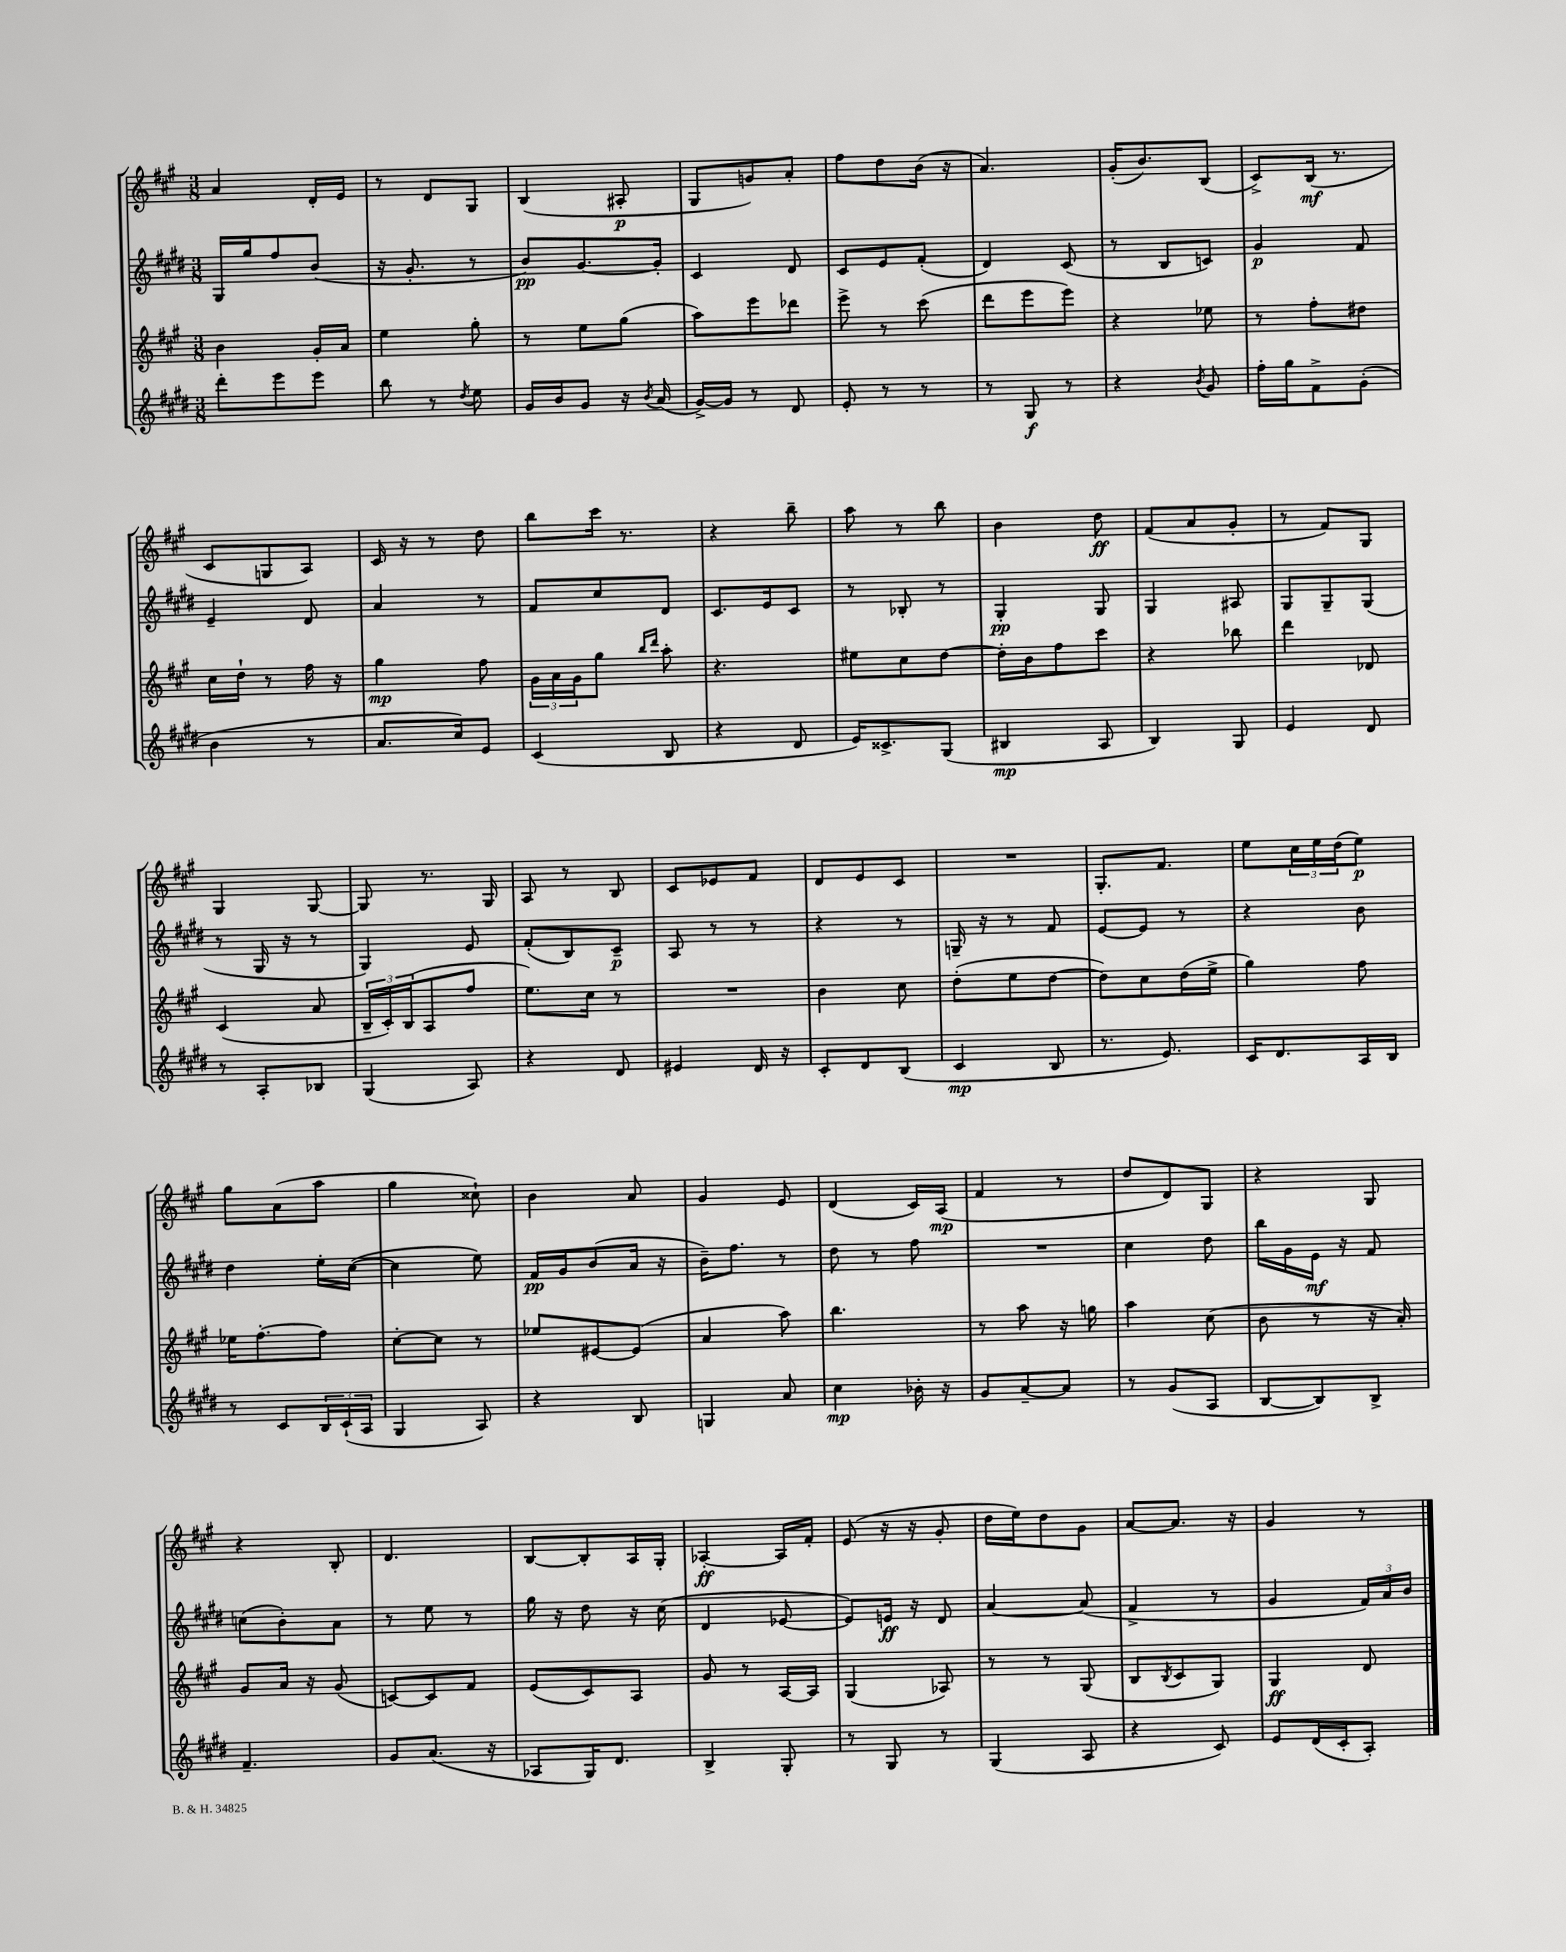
<<
\new StaffGroup <<
\new Staff = "s0" {
    \clef treble \key a \major \numericTimeSignature \time 3/8
    a'4 d'16-. e'16 |
    r8 d'8 gis8 |
    b4( ais8-.\p |
    gis8 g'8) a'8-. |
    fis''8 d''8 b'16( r16 |
    a'4.) |
    gis'16-.( b'8.) b8( |
    cis'8->) b16\mf( r8. |
    cis'8 g8 a8) |
    cis'16 r16 r8 d''8 |
    b''8 cis'''16 r8. |
    r4 b''8-- |
    a''8 r8 b''8 |
    b'4 d''8\ff |
    fis'8( a'8 gis'8-. |
    r8 fis'8) gis8 |
    gis4 gis8~ |
    gis8 r8. gis16 |
    a8 r8 b8 |
    cis'8 ees'8 fis'8 |
    d'8 e'8 cis'8 |
    R4. |
    gis8.-. fis'8. |
    e''8 \tuplet 3/2 { cis''16 e''16 d''16( } e''8\p) |
    gis''8 a'8( a''8 |
    gis''4 cisis''8-!) |
    b'4 a'8 |
    gis'4 e'8 |
    d'4( cis'16) a16\mp( |
    fis'4 r8 |
    d''8 d'8) gis8 |
    r4 gis8 |
    r4 b8-. |
    d'4. |
    b8~ b8-. a16 gis16-. |
    aes4~-.\ff aes16 fis'16-. |
    e'8( r16 r16 gis'8-. |
    d''16 e''16) d''8 gis'8 |
    a'8~ a'8. r16 |
    gis'4 r8 \bar "|." |
}
\new Staff = "s1" {
    \clef treble \key e \major \numericTimeSignature \time 3/8
    gis16 gis''16 fis''8 b'8( |
    r16 gis'8.-. r8 |
    b'8\pp) gis'8.~ gis'16-. |
    cis'4 dis'8 |
    cis'8 e'8 fis'8-.( |
    dis'4) cis'8( |
    r8 b8 c'8) |
    gis'4\p fis'8 |
    e'4-- dis'8 |
    a'4 r8 |
    fis'8 cis''8 dis'8 |
    cis'8. e'16 cis'8 |
    r8 bes8-. r8 |
    gis4-.\pp gis8 |
    gis4 ais8 |
    gis8 gis8-- gis8( |
    r8 gis16 r16 r8 |
    gis4) e'8 |
    fis'8-.( b8) cis'8--\p |
    a8 r8 r8 |
    r4 r8 |
    g16-- r16 r8 fis'8 |
    e'8~ e'8 r8 |
    r4 b'8 |
    dis''4 e''16-. cis''16~( |
    cis''4 e''8) |
    fis'16\pp gis'16 b'8( a'16 r16 |
    b'16--) fis''8. r8 |
    dis''8 r8 fis''8 |
    R4. |
    cis''4 dis''8 |
    b''16 gis'16 e'16\mf r16 fis'8 |
    c''8( b'8-.) a'8 |
    r8 e''8 r8 |
    gis''16 r16 dis''8 r16 cis''16( |
    dis'4 ees'8~ |
    ees'8) e'16\ff r16 dis'8 |
    a'4~ a'8( |
    fis'4-> r8 |
    gis'4 \tuplet 3/2 { fis'16) a'16 b'16 } \bar "|." |
}
\new Staff = "s2" {
    \clef treble \key a \major \numericTimeSignature \time 3/8
    b'4 gis'16-. a'16 |
    e''4 gis''8-. |
    r8 e''8 gis''8( |
    a''8) e'''8 des'''8 |
    e'''8-> r8 cis'''8( |
    d'''8 e'''8 e'''8) |
    r4 ees''8 |
    r8 fis''8-. dis''8 |
    cis''16 d''16-! r8 fis''16 r16 |
    gis''4\mp fis''8 |
    \tuplet 3/2 { gis'16 a'16 gis'16 } gis''8 \grace { b''16 d'''16 } a''8-. |
    r4. |
    eis''8 cis''8 d''8~ |
    d''16-. b'16 fis''8 cis'''8 |
    r4 bes''8 |
    d'''4 des'8 |
    cis'4( a'8 |
    \tuplet 3/2 { b16-- cis'16-.) b16( } a8 fis''8 |
    e''8.) cis''16 r8 |
    R4. |
    b'4 cis''8 |
    d''8-.( e''8 d''8~ |
    d''8) cis''8 d''16( e''16-> |
    gis''4) fis''8 |
    ees''16 fis''8.~-. fis''8 |
    cis''8~-. cis''8 r8 |
    ees''8 eis'8~ eis'8( |
    a'4 a''8) |
    b''4. |
    r8 a''8 r16 g''16 |
    a''4 cis''8( |
    b'8 r8 r16 a'16-.) |
    gis'8 a'16 r16 gis'8( |
    c'8~) c'8 fis'8 |
    e'8( cis'8) a8 |
    gis'8 r8 a16~ a16 |
    gis4( aes8) |
    r8 r8 gis8( |
    b8 \acciaccatura { b8 } cis'8 gis8) |
    gis4\ff d'8 \bar "|." |
}
\new Staff = "s3" {
    \clef treble \key e \major \numericTimeSignature \time 3/8
    dis'''8-. e'''8 e'''8 |
    b''8 r8 \acciaccatura { dis''8 } e''8 |
    gis'16 b'16 gis'8 r16 \acciaccatura { b'8 } a'16( |
    gis'16~->) gis'16 r8 dis'8 |
    e'8-. r8 r8 |
    r8 gis8\f r8 |
    r4 \acciaccatura { b'8 } gis'8 |
    fis''16-. gis''16 fis'8-> gis'8-.( |
    b'4 r8 |
    a'8. cis''16) e'8 |
    cis'4( b8 |
    r4 dis'8 |
    e'16) cisis'8.-> gis8( |
    bis4\mp a8 |
    b4) gis8 |
    e'4 dis'8 |
    r8 a8-. bes8 |
    gis4( a8) |
    r4 dis'8 |
    eis'4 dis'16 r16 |
    cis'8-. dis'8 b8( |
    cis'4\mp b8 |
    r8. e'8.) |
    cis'16 dis'8. a16 b16 |
    r8 cis'8 \tuplet 3/2 { b16 cis'16-!( a16 } |
    gis4 a8) |
    r4 b8 |
    g4 a'8 |
    cis''4\mp bes'16-. r16 |
    gis'8 a'8~-- a'8 |
    r8 gis'8( a8 |
    b8~ b8) b8-> |
    fis'4.-- |
    gis'8 a'8.( r16 |
    aes8 gis16) dis'8. |
    b4-> gis8-. |
    r8 gis8 r8 |
    gis4( a8 |
    r4 cis'8) |
    e'8 dis'16( cis'16-. a8-.) \bar "|." |
}
>>
>>
\layout { \context { \Score \remove "Bar_number_engraver" } }
